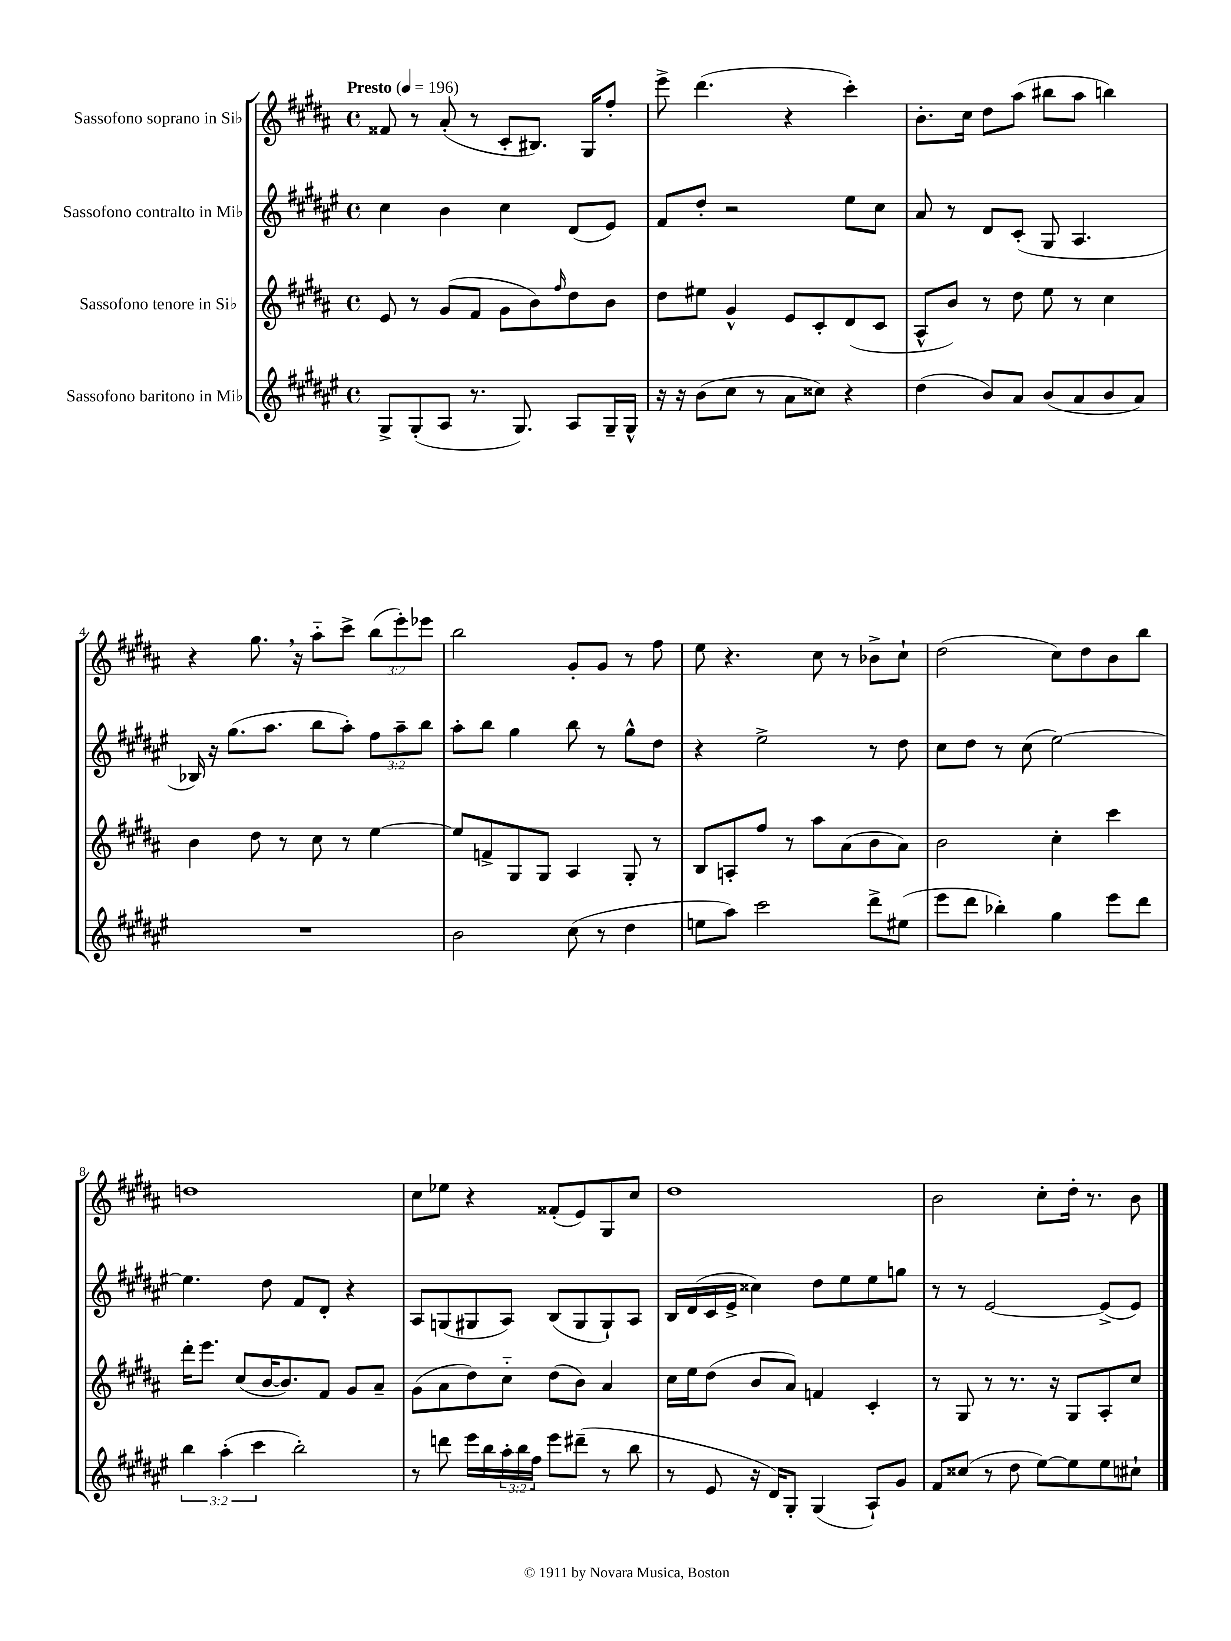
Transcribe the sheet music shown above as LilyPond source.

<<
\new StaffGroup <<
\new Staff = "s0" \with { instrumentName = "Sassofono soprano in Sib" } {
    \clef treble \key b \major \defaultTimeSignature \time 4/4 \override Staff.TupletNumber.text = #tuplet-number::calc-fraction-text \tempo "Presto" 4 = 196
    fisis'8 r8 ais'8-.( r8 cis'8-. bis8.) gis16 fis''8-. |
    e'''8-> dis'''4.( r4 cis'''4-.) |
    b'8.-. cis''16 dis''8 ais''8( bis''8 ais''8 b''4) |
    r4 gis''8. \breathe r16 ais''8-_ cis'''8-> \tuplet 3/2 { b''8( e'''8-.) ees'''8 } |
    b''2 gis'8-. gis'8 r8 fis''8 |
    e''8 r4. cis''8 r8 bes'8-> cis''8-! |
    dis''2( cis''8) dis''8 b'8 b''8 |
    d''1 |
    cis''8 ees''8 r4 fisis'8-.( e'8) gis8 cis''8 |
    dis''1 |
    b'2 cis''8-. dis''16-. r8. b'8 \bar "|." |
}
\new Staff = "s1" \with { instrumentName = "Sassofono contralto in Mib" } {
    \clef treble \key fis \major \defaultTimeSignature \time 4/4 \override Staff.TupletNumber.text = #tuplet-number::calc-fraction-text
    cis''4 b'4 cis''4 dis'8( eis'8) |
    fis'8 dis''8-. r2 eis''8 cis''8 |
    ais'8 r8 dis'8 cis'8-.( gis8 ais4. |
    bes16) r16 gis''8.( ais''8. b''8 ais''8-.) \tuplet 3/2 { fis''8 ais''8-- b''8 } |
    ais''8-. b''8 gis''4 b''8 r8 gis''8-^ dis''8 |
    r4 eis''2-> r8 dis''8 |
    cis''8 dis''8 r8 cis''8( eis''2~) |
    eis''4. dis''8 fis'8 dis'8-. r4 |
    ais8 g8( gis8 ais8) b8( gis8 gis8-!) ais8 |
    b16 dis'16( cis'16 eis'16-> cisis''4) dis''8 eis''8 eis''8 g''8 |
    r8 r8 eis'2~ eis'8->( eis'8) \bar "|." |
}
\new Staff = "s2" \with { instrumentName = "Sassofono tenore in Sib" } {
    \clef treble \key b \major \defaultTimeSignature \time 4/4
    e'8 r8 gis'8( fis'8 gis'8 b'8) \grace { fis''16 } dis''8 b'8 |
    dis''8 eis''8 gis'4-^ e'8 cis'8-. dis'8( cis'8 |
    ais8-^ b'8) r8 dis''8 e''8 r8 cis''4 |
    b'4 dis''8 r8 cis''8 r8 e''4~ |
    e''8 f'8-> gis8 gis8 ais4 gis8-. r8 |
    b8 a8-. fis''8 r8 ais''8 ais'8( b'8 ais'8) |
    b'2 cis''4-. cis'''4 |
    dis'''16-. e'''8. cis''8( b'16~ b'8.) fis'8 gis'8 ais'8-- |
    gis'8( ais'8 dis''8) cis''8-_ dis''8( b'8) ais'4 |
    cis''16 e''16 dis''8( b'8 ais'8) f'4 cis'4-. |
    r8 gis8 r8 r8. r16 gis8 ais8-. cis''8 \bar "|." |
}
\new Staff = "s3" \with { instrumentName = "Sassofono baritono in Mib" } {
    \clef treble \key fis \major \defaultTimeSignature \time 4/4 \override Staff.TupletNumber.text = #tuplet-number::calc-fraction-text
    gis8-> gis8-.( ais8 r8. gis8.) ais8 gis16-- gis16-^ |
    r16 r16 b'8( cis''8 r8 ais'8 cisis''8) r4 |
    dis''4( b'8) ais'8 b'8( ais'8 b'8 ais'8) |
    R1 |
    b'2 cis''8( r8 dis''4 |
    e''8 ais''8) cis'''2 dis'''8-> eis''8( |
    eis'''8 dis'''8 bes''4-.) gis''4 eis'''8 dis'''8 |
    \tuplet 3/2 { b''4 ais''4-.( cis'''4 } b''2-.) |
    r8 d'''8 eis'''16 b''16 \tuplet 3/2 { ais''16-. b''16 fis''16 } eis'''8 dis'''8--( r8 b''8 |
    r8 eis'8 r16 dis'16) gis8-. gis4( ais8-!) gis'8 |
    fis'8 cisis''8( r8 dis''8 eis''8~) eis''8 eis''8 cis''8-! \bar "|." |
}
>>
>>
